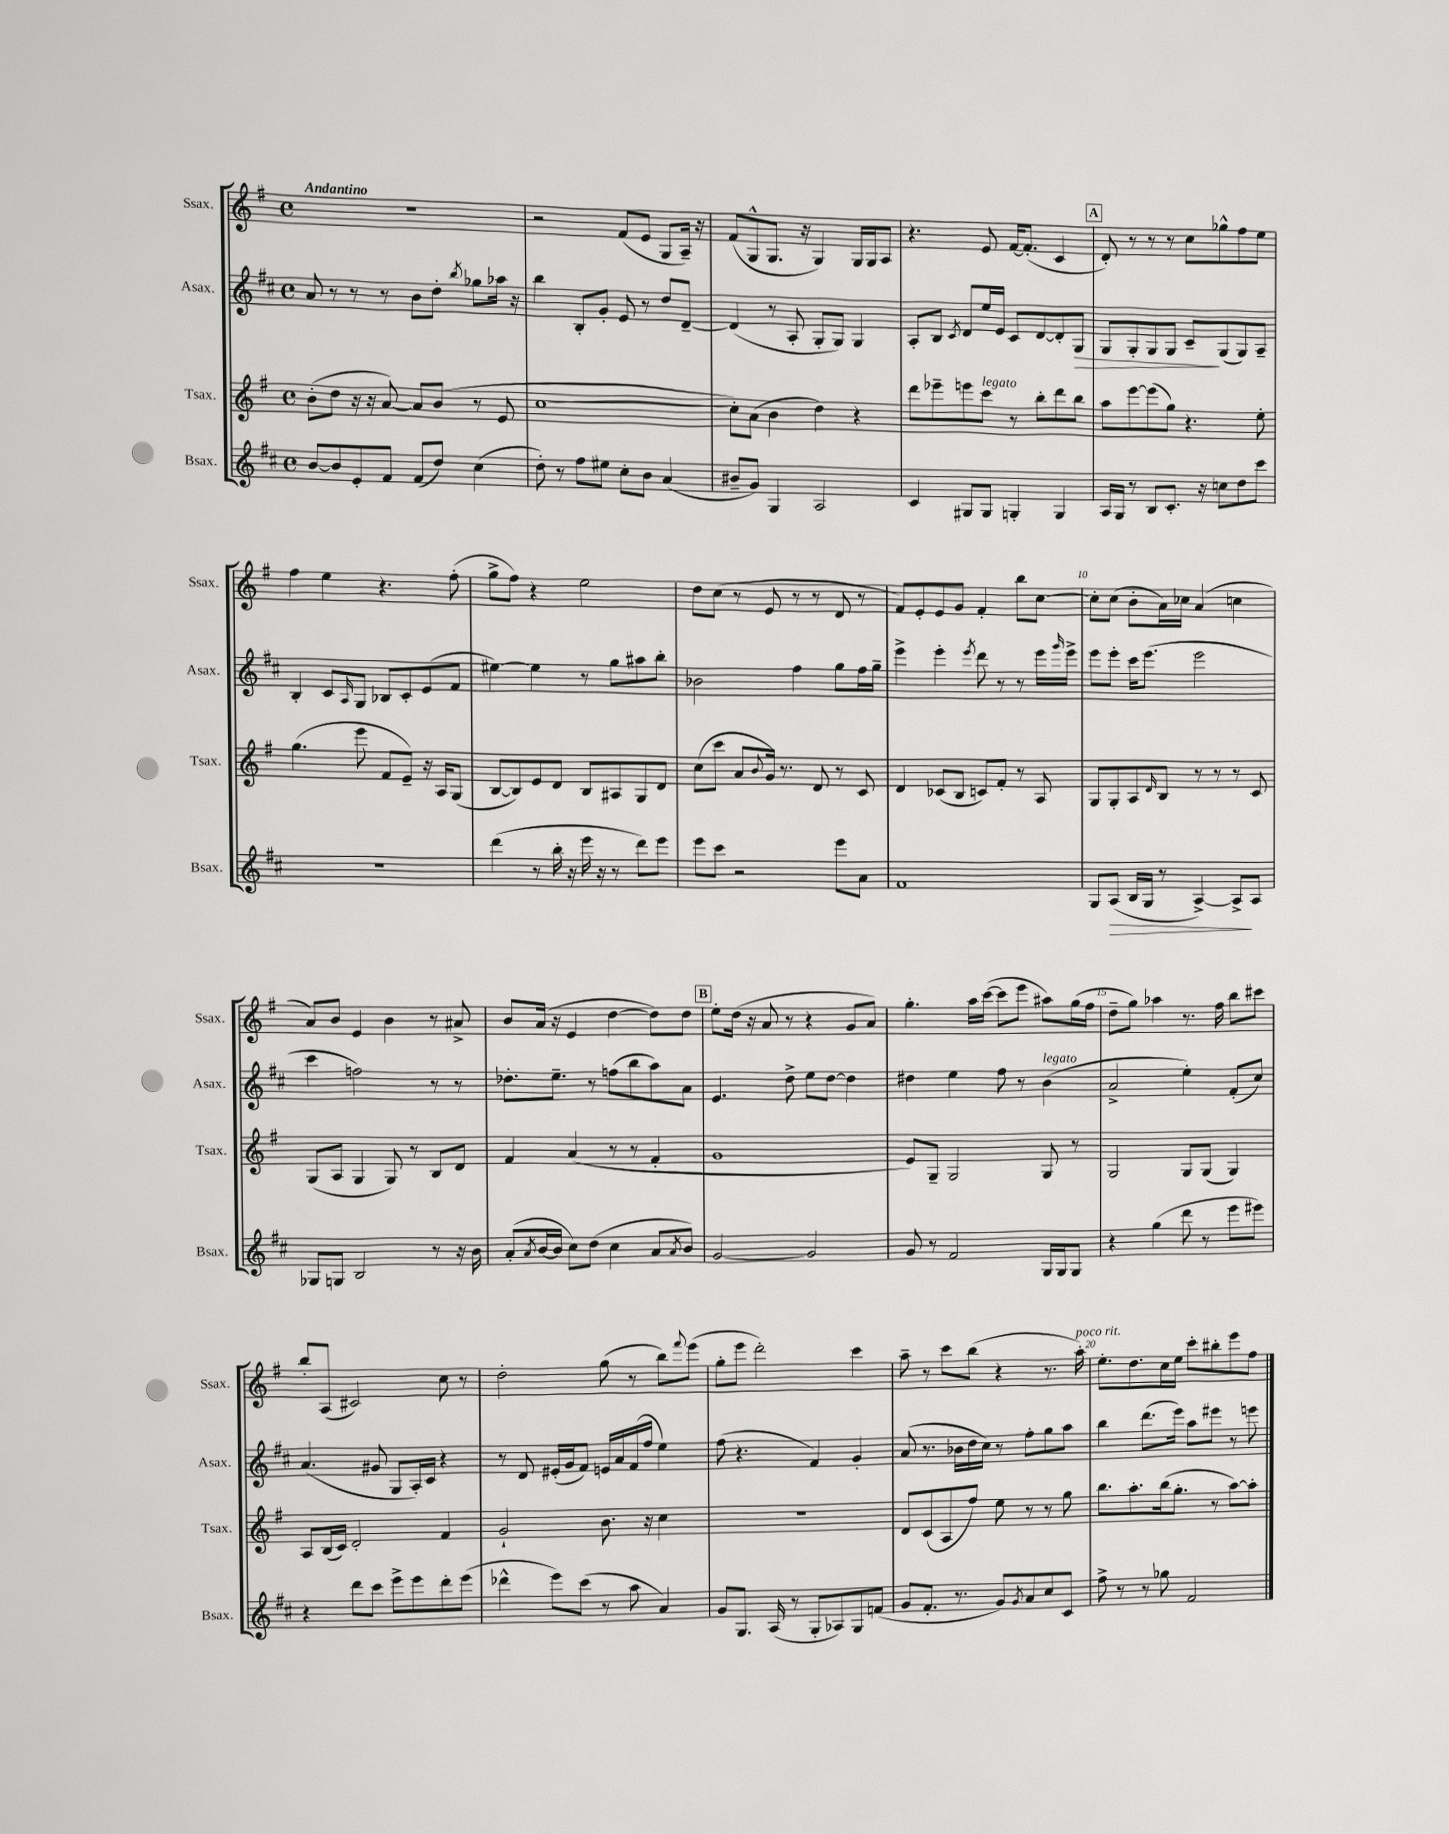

**kern	**kern	**kern	**kern
*staff4	*staff3	*staff2	*staff1
*clefG2	*clefG2	*clefG2	*clefG2
*k[f#c#]	*k[f#]	*k[f#c#]	*k[f#]
*M4/4	*M4/4	*M4/4	*M4/4
*met(c)	*met(c)	*met(c)	*met(c)
[8b/L	(8b'\L	8a/	1r
8b/]	8dd\J	8r	.
8e'/	16r	8r	.
.	16r	.	.
8f#/J	[8a/)	8r	.
(8f#/L	8a/]L	8b\L	.
8dd/J)	(8b/J	8dd'\J	.
.	.	8qbb/	.
(4cc#\	8r	8gg-\L	.
.	8e/	16aa-\Jk	.
.	.	16r	.
=	=	=	=
8dd'\)	[1cc	4bb\	2r
8r	.	.	.
8ff#\L	.	8B'/L	.
8ee#\J	.	8g'/J	.
8cc#'\L	.	8e/	(8f#/L
8b\J	.	8r	8e/J
(4a/	.	8dd/L	8G/L
.	.	[8d~/J	16A~/Jk)
.	.	.	16r
=	=	=	=
8b#~/L	8cc'\]L)	(4d/]	(8f#/L
8g/J)	(8a\J	.	8G^^/
4G/	4b\	8r	8.G/J
.	.	8A'/	.
.	.	.	16r
2A/	4dd\)	8G'/L	4G/)
.	.	8G/J)	.
.	4r	4G/	16G/LL
.	.	.	16G/J
.	.	.	8A/J
=	=	=	=
4c#/	8ddd\L	8A'/L	4.r
.	8eee-~\	8B/J	.
.	.	8qc#/	.
8G#/L	8eee\	8d/L	.
8G#/J	8ccc\J	16ee/L	8e/
.	.	16e/JJ	.
4G'/	8r	8c#/L	[16f#/LK
.	.	.	(8.f#'/]J
.	8bb'\L	[8d/	.
4G/	8ddd\	8d'/]	4c/
.	8bb\J	8G/J	.
=	=	=	=
16A/LL	8aa\L	8G/L	8d'/)
16G/JJ	.	.	.
8r	[8eee\	8G'/	8r
8B/L	(8eee\]	8G/	8r
8.c#'/J	8gg\J)	8G/J	8r
.	4.r	8c#~/L	8cc\L
16r	.	.	.
8cc\L	.	(8G/	8gg-^^\
8dd\	.	8G/)	8ff#\
8ccc#\J	8ee'\	8A~/J	8ee\J
=	=	=	=
1r	(4.gg\	4B'/	4ff#\
.	.	8c#/L	4ee\
.	.	16qqA/	.
.	8eee\	8G/J	.
.	8f#/L	8B-/L	4.r
.	8e~/J)	8c#'/	.
.	16r	(8e/	.
.	16A/LK	.	.
.	(8G/J	8f#/J	(8ff#'\
=	=	=	=
(4ddd\	[8B/L	[4ee#\)	8gg^\L
.	8B/])	.	8ff#\J)
8r	8e/	4ee#\]	4r
16bb'\	8d/J	.	.
16r	.	.	.
16eee\	8B/L	8r	2ee\
16r	.	.	.
8r	8A#/	8gg\L	.
8ddd\L)	8G/	8aa#\	.
8eee\J	8d/J	8bb'\J	.
=	=	=	=
8eee\L	(8cc\L	2b-\	8dd\L
8ccc#\J	8ccc\J	.	(8cc\J
2r	8a/L	.	8r
.	8qqb/	.	.
.	16g/Jk)	.	8e/
.	8.r	.	.
.	.	4ff#\	8r
.	8d/	.	8r
8eee\L	8r	8gg\L	8d/
8a\J	8c/	16ff#\L	8r
.	.	16gg~\JJ	.
=	=	=	=
1f#	4d/	4eee^\	8f#/L)
.	.	.	8e'/
.	(8c-/L	4eee'\	8e/
.	8B/J	.	8g/J
.	.	8qeee/	.
.	8c/L)	8ddd\	4f#'/
.	8f#'/J	8r	.
.	8r	8r	8bb\L
.	8A/	16eee\LL	[8cc\J
.	.	16qqggg/	.
.	.	16eee^\JJ	.
=	=	=	=
8G/L	8G/L	8eee\L	8cc'\]L
(8A/J	8G'/	8eee'\J	(8cc\J
16B/LL	8A/	16ccc#\LK	8b'\L
16G/JJ	.	(8.eee\J	.
.	16qqd/	.	.
8r	8B/J	.	16a\L)
.	.	.	16cc-\JJ
[4A^/)	8r	2eee\	(4a/
.	8r	.	.
8A^/]L	8r	.	4cc\
8A/J	8c/	.	.
=	=	=	=
8G-/L	(8G/L	4ccc#\	8a/L)
8G/J	8A/J	.	8b/J
2B/	4G/	2ff\)	4e/
.	8G/)	.	4b\
.	8r	.	.
8r	8B/L	8r	8r
16r	8d/J	8r	8a#^/
16b\	.	.	.
=	=	=	=
(8a'/L	4f#/	8.dd-'\L	8b/L
8qa/	.	.	.
[16b/L	.	.	(16a/Jk
16b/]JJ	.	8.ee~\J	16r
8cc#\L)	(4a/	.	4e/
(8dd\J	.	8r	.
4cc#\	8r	(8ff\L	[4dd\
.	8r	8bb\	.
8a/L	4f#'/	8aa\)	8dd\]L)
8qa/	.	.	.
8b/J)	.	8a\J	8dd\J
=	=	=	=
[2g/	1g	4.e/	8ee'\L
.	.	.	(16dd\Jk
.	.	.	16r
.	.	.	8a/
.	.	8dd^\	8r
2g/]	.	8ee\L	4r
.	.	[8dd\J	.
.	.	4dd\]	8g/L
.	.	.	8a/J)
=	=	=	=
8g/	8e/L)	4dd#\	4.gg'\
8r	8G~/J	.	.
2f#/	2G/	4ee\	.
.	.	.	16aa\LL
.	.	.	([16ccc\JJ
.	.	8ff#\	8ccc\]L
.	.	8r	8eee\J
16G/LL	8G/	(4b\	8aa#\L)
16G/J	.	.	.
8G/J	8r	.	(16gg\L
.	.	.	16ff#\JJ
=	=	=	=
4r	2G/	2a^/	8dd~\L
.	.	.	8gg\J)
(4gg\	.	.	4aa-\
8ddd\	8G/L	4ee'\)	8.r
8r	(8G/J	.	.
.	.	.	16ff#\
8eee\L	4G/)	(8f#'/L	8bb\L
8eee#\J)	.	8cc#/J)	8ccc#\J
=	=	=	=
4r	8A/L	(4.a/	8bb'/L
.	(16B/L	.	(8A/J
.	16c/JJ)	.	.
8ddd\L	2d'/	.	2c#/)
8ccc#\J	.	8g#/	.
8eee^\L	.	8G/L	.
8eee\	.	16A'/L)	.
.	.	16c#/JJ	.
8ddd'\	4f#/	4r	8cc\
(8eee\J	.	.	8r
=	=	=	=
4ddd-^^\	2g`/	8r	2dd'\
.	.	8d/	.
8eee\L)	.	(16e#'/LL	.
.	.	16g/J	.
(8ccc#\J	.	8f#/J)	.
8r	8.b\	16e/LL	(8gg\
.	.	16a/	.
8aa\	.	(16f#/	8r
.	16r	16ff#/JJ	.
4a/)	4cc\	4ee\)	8bb\L)
.	.	.	8qqfff#/
.	.	.	(8eee\J
=	=	=	=
8g/L	1r	(8ff#\	8gg'\L
8.G/J	.	4.r	8eee\J
.	.	.	2ddd'\)
(16A/	.	.	.
8r	.	.	.
8G'/L	.	4f#/)	.
8A-/)	.	.	.
8G/	.	4g'/	4ccc\
(8f/J	.	.	.
=	=	=	=
8g/L	8d/L	(8a/	8aa~\
8.f#'/J	(8c/	8.r	8r
.	8A/	.	8ccc\L
8.r	.	16b-\LL	.
.	8ff#/J)	16dd\	(8bb\J
.	.	16cc#\JJ)	.
8g/L)	8ee\	8r	4r
8qg/	.	.	.
8a/	8r	8ff#'\L	.
8cc#/	8r	8gg\	8.r
8c#/J	8gg\	8aa\J	.
.	.	.	16aa'\)
=	=	=	=
8ff#^\	8.bb\L	4bb\	8.ee'\L
8r	.	.	.
.	8.aa'\	.	8.dd\
8r	.	(8.ddd\L	.
8gg-\	(16bb\k	.	16cc\L
.	8.gg'\J	16eee\Jk)	16ee\JJ
2f#/	.	8aa\L	8ccc'\L
.	8r	8eee#\J	8bb#'\
.	[8aa\L)	8r	8eee\
.	8aa'\]J	8eee\	8ff#\J
==	==	==	==
*-	*-	*-	*-
